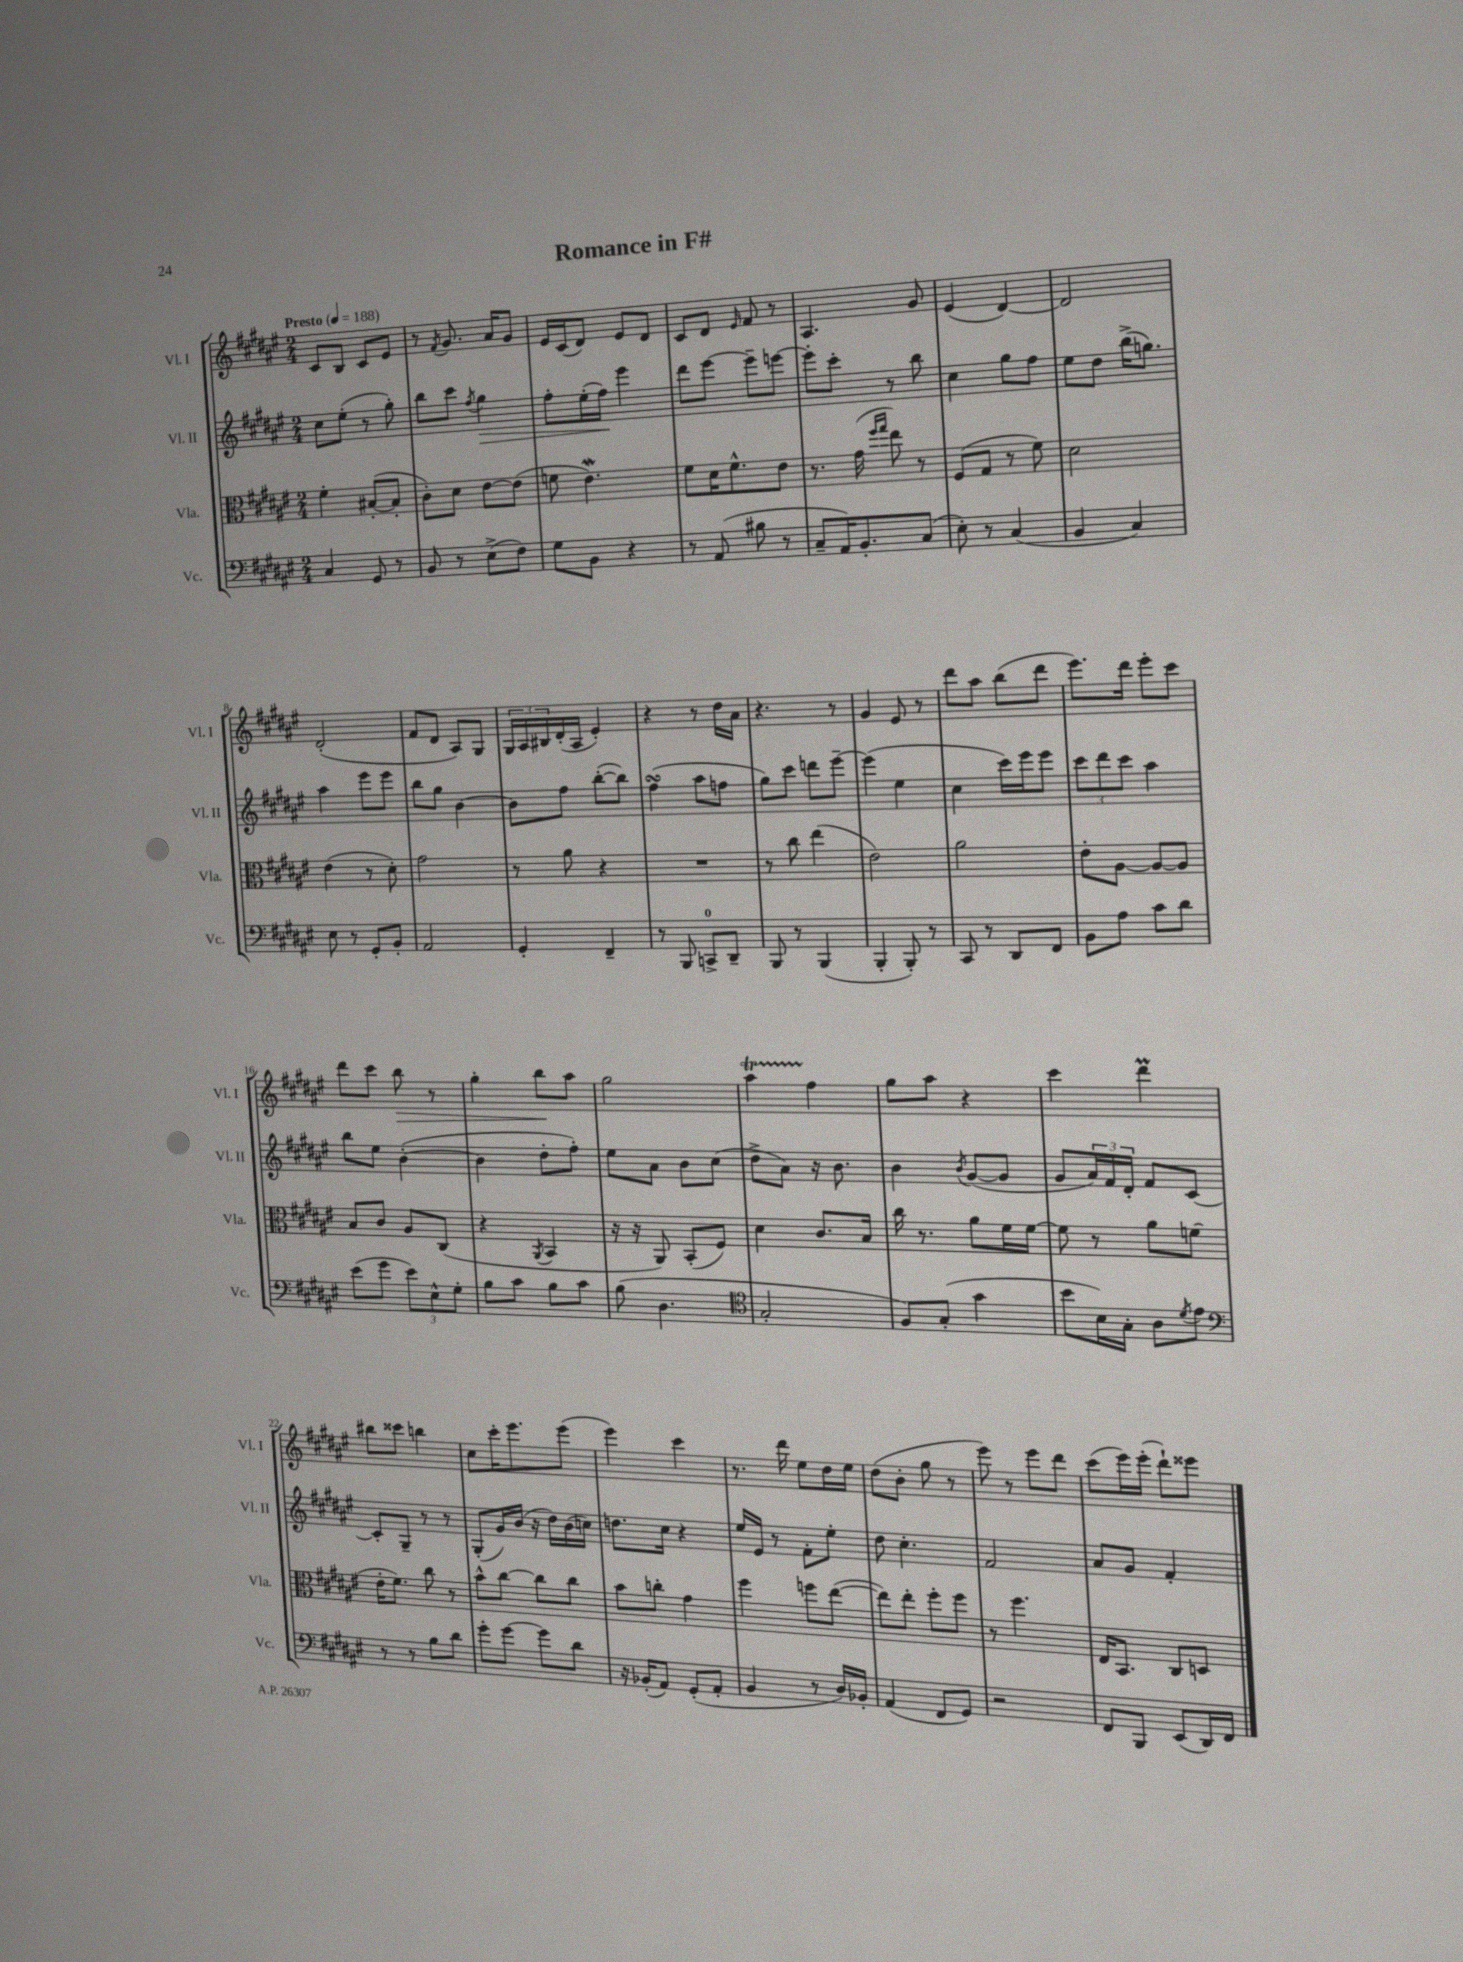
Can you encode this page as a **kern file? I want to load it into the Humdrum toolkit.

**kern	**kern	**kern	**dynam	**kern	**dynam
*part4	*part3	*part2	*part2	*part1	*part1
*staff4	*staff3	*staff2	*staff2	*staff1	*staff1
*I"Vc.	*I"Vla.	*I"Vl. II	*	*I"Vl. I	*
*I'Vc.	*I'Vla.	*I'Vl. II	*	*I'Vl. I	*
*clefF4	*clefC3	*clefG2	*	*clefG2	*
*k[f#c#g#d#a#e#]	*k[f#c#g#d#a#e#]	*k[f#c#g#d#a#e#]	*	*k[f#c#g#d#a#e#]	*
*M2/4	*M2/4	*M2/4	*	*M2/4	*
*MM188	*MM188	*MM188	*	*MM188	*
=1	=1	=1	=1	=1	=1
!	!	!	!	!LO:TX:a:B:t=Presto	!
4C#/	4f#'\	8cc#\L	.	8c#/L	.
.	.	(8ee#'\J	.	8B/J	.
8GG#/	([8B#X'/L	8r	.	8c#/L	.
8r	8B#'/J]	8gg#'\)	.	8e#/J	.
=2	=2	=2	=2	=2	=2
8BB/	8c#'\L)	8bb\L	.	8r	.
.	.	.	.	8qf#/	.
8r	8d#\J	8ccc#\J	.	8.g#/	.
.	.	8qff#/	.	.	.
!	!	!	!LO:HP:b	!	!
(8E#^\L	[8e#\L	4gg#\	>	.	.
.	.	.	.	16a#/KL	.
8F#\J)	(8e#\J]	.	.	8g#/J	.
=3	=3	=3	=3	=3	=3
8G#\L	8fn\	8ff#'\L	.	16e#/LL	.
.	.	.	.	(16c#/J	.
8BB\J	4.e#W\)	(16ee#'\L	.	8d#/J)	.
.	.	16ff#\JJ)	.	.	.
4r	.	4eee#\	]	8e#/L	.
.	.	.	.	8d#/J	.
=4	=4	=4	=4	=4	=4
8r	8f#\L	8ddd#\L	.	8c#/L	.
(8AA#/	16d#\K	[8eee#\J	.	8d#/J	.
.	8.f#^^\	.	.	.	.
.	.	.	.	16qqe#/	.
8B#X\	.	8eee#~\L]	.	8f#/	.
8r	8e#\J	[8eeen\J	.	8r	.
=5	=5	=5	=5	=5	=5
8C#~/L	8.r	8eee'\L]	.	4.A#/	.
16AA#/K)	.	8ccc#'\J	.	.	.
8.BB'/	(16g#\	.	.	.	.
.	16qqff#/LL	.	.	.	.
.	16qqgg#/JJ	.	.	.	.
.	8ee#\)	8r	.	.	.
(8C#/J	8r	8bb\	.	8g#/	.
=6	=6	=6	=6	=6	=6
8E#'\)	(8F#/L	4cc#\	.	(4e#/	.
8r	8G#/J	.	.	.	.
(4C#/	8r	8gg#\L	.	[4d#/)	.
.	8f#\)	8ff#\J	.	.	.
=7	=7	=7	=7	=7	=7
4BB/	2d#\	8ee#\L	.	2d#/]	.
.	.	8dd#\J	.	.	.
4C#/)	.	(16bb^\KL	.	.	.
.	.	8.ggn\J)	.	.	.
!!LO:LB:g=z
=8	=8	=8	=8	=8	=8
8E#\	(4e#\	4aa#\	.	(2d#'/	.
8r	.	.	.	.	.
8GG#'/L	8r	8eee#\L	.	.	.
8BB'/J	8d#'\)	8eee#\J	.	.	.
=9	=9	=9	=9	=9	=9
2AA#/	2g#\	8bb\L	.	8f#/L	.
.	.	8gg#\J	.	8d#/J	.
.	.	[4b\	.	8A#/L)	.
.	.	.	.	8G#/J	.
=10	=10	=10	=10	=10	=10
4GG#'/	8r	8b\L]	.	24G#/LL	.
.	.	.	.	24A#/	.
.	.	.	.	24B#X/	.
.	8a#\	8ff#\J	.	(16d#'/	.
.	.	.	.	16A#/JJ	.
4FF#~/	4r	([8bb'\L	.	4e#'/)	.
.	.	8bb\J])	.	.	.
=11	=11	=11	=11	=11	=11
8r	2r	(4ff#sSSs\	.	4r	.
8BBB/	.	.	.	.	.
8CCn^/L	.	8aa#\L	.	8r	.
8DD#~/J	.	8ffn\J	.	16dd#\LL	.
.	.	.	.	16a#\JJ	.
=12	=12	=12	=12	=12	=12
8BBB/	8r	8gg#\L)	.	4.r	.
8r	8cc#\	8ccc#\J	.	.	.
(4BBB/	(4ee#\	8dddn\L	.	.	.
.	.	[8eee#~\J	.	8r	.
=13	=13	=13	=13	=13	=13
4BBB'/	2e#\)	(4eee#\]	.	4g#/	.
8BBB'/)	.	4ee#\	.	8e#/	.
8r	.	.	.	8r	.
=14	=14	=14	=14	=14	=14
8CC#/	2a#\	4cc#\	.	8ddd#\L	.
8r	.	.	.	8aa#\J	.
8DD#/L	.	16ccc#\LL)	.	(8bb\L	.
.	.	16eee#\J	.	.	.
8FF#/J	.	8eee#\J	.	8ddd#\J	.
=15	=15	=15	=15	=15	=15
8BB\L	8e#'\L	12ccc#\L	.	8.eee#\L)	.
.	.	12ddd#\	.	.	.
8A#\J	[8A#\J	.	.	.	.
.	.	12ccc#\J	.	.	.
.	.	.	.	16ddd#\Jk	.
8c#\L	8A#/L_	4aa#\	.	8eee#'\L	.
8d#\J	8A#/J]	.	.	8ccc#\J	.
!!LO:LB:g=z
=16	=16	=16	=16	=16	=16
(8e#\L	8B/L	8bb\L	.	8ddd#\L	.
8g#\J	8c#/J	8ee#\J	.	8ccc#\J	.
!	!	!	!	!	!LO:HP:b
12e#\L)	8A#/L	([4b'\	.	8bb\	>
12E#^^\	.	.	.	.	.
.	(8C#/J	.	.	8r	.
12G#'\J	.	.	.	.	.
=17	=17	=17	=17	=17	=17
8B\L	4r	4b\]	.	4gg#'\	.
8c#\J	.	.	.	.	.
.	8qAA#/	.	.	.	.
8B\L	4BB/	8dd#'\L	.	8bb\L	.
8c#\J	.	8ff#'\J)	.	8aa#\J	]
=18	=18	=18	=18	=18	=18
(8B\	16r	8ee#\L	.	2gg#\	.
.	16r	.	.	.	.
4.D#\	8AA#/)	8a#\J	.	.	.
.	(8BB'/L	8b\L	.	.	.
.	8F#/J)	(8cc#\J	.	.	.
=19	=19	=19	=19	=19	=19
*clefC4	*	*	*	*	*
2G#'/	4d#\	8dd#^\L	.	4aa#t\	.
.	.	8a#\J)	.	.	.
.	8.c#/L	16r	.	4ff#\	.
.	.	8.b\	.	.	.
.	16B/Jk	.	.	.	.
=20	=20	=20	=20	=20	=20
8F#/L)	16cc#\	4b\	.	8gg#\L	.
.	8.r	.	.	.	.
(8G#'/J	.	.	.	8aa#\J	.
.	.	8qb/	.	.	.
4g#\	8a#\L	([8g#/L	.	4r	.
.	16f#\L	8g#/J]	.	.	.
.	[16f#\JJ	.	.	.	.
=21	=21	=21	=21	=21	=21
8b\L	8f#\]	8g#/L	.	4ccc#\	.
16B\L)	8r	24a#/L)	.	.	.
.	.	24f#/	.	.	.
16G#'\JJ	.	.	.	.	.
.	.	24d#'/JJ	.	.	.
8A#\L	8a#\L	8f#/L	.	4ddd#M\	.
8qd#/	.	.	.	.	.
8e#\J	(8fn\J	[8c#/J	.	.	.
!!LO:LB:g=z
=22	=22	=22	=22	=22	=22
*clefF4	*	*	*	*	*
8r	16e#'\KL	8c#'/L]	.	8bb#X\L	.
.	8.f#\J)	.	.	.	.
8r	.	8G#~/J	.	8ccc##X\J	.
8B\L	8cc#\	8r	.	4bbn\	.
8d#\J	8r	8r	.	.	.
=23	=23	=23	=23	=23	=23
8g#'\L	8b^^\L	(8G#'/L	.	8cc#\L	.
[8g#\J	[8cc#\J	16g#/L)	.	16ccc#'\K	.
.	.	(16b/JJ	.	8.eee#\	.
8g#\L]	8cc#\L]	16r	.	.	.
.	.	16dd#\LL)	.	.	.
8d#\J	8cc#\J	(16b\	.	(8eee#\J	.
.	.	16ccn\JJ)	.	.	.
=24	=24	=24	=24	=24	=24
16r	8b\L	8.ddn\L	.	4eee#\)	.
(16BB-X'/KL	.	.	.	.	.
8AA#/J)	8ccn'\J	.	.	.	.
.	.	16cc#\Jk	.	.	.
(8GG#'/L	4g#\	4r	.	4ccc#\	.
8AA#'/J	.	.	.	.	.
=25	=25	=25	=25	=25	=25
4BB/	4ff#\	16ee#/LL	.	8.r	.
.	.	16e#/JJ	.	.	.
.	.	8r	.	.	.
.	.	.	.	16ddd#\	.
8r	8ffn\L	8f#'\L	.	8ee#\L	.
16D#/LL)	([8ee#\J	8ee#'\J	.	16dd#\L	.
16BB-X'/JJ	.	.	.	16ee#\JJ	.
=26	=26	=26	=26	=26	=26
(4AA#/	8ee#\L])	8dd#\	.	(8dd#\L	.
.	8ee#'\J	4.cc#'\	.	8b'\J	.
8FF#/L	8ff#'\L	.	.	8gg#\	.
8GG#/J)	8ff#\J	.	.	8r	.
=27	=27	=27	=27	=27	=27
2r	8r	2f#/	.	8eee#\)	.
.	4.ff#\	.	.	8r	.
.	.	.	.	8eee#\L	.
.	.	.	.	8ddd#\J	.
=28	=28	=28	=28	=28	=28
8FF#/L	16E#/KL	8a#/L	.	(8ccc#\L	.
.	8.BB/J	.	.	.	.
8BBB/J	.	8g#/J	.	16eee#\L)	.
.	.	.	.	(16eee#'\JJ	.
(8EE#/L	8C#/L	4f#'/	.	8ddd#`\L)	.
16DD#/L)	8Dn/J	.	.	8eee##X\J	.
16FF#/JJ	.	.	.	.	.
==	==	==	==	==	==
*-	*-	*-	*-	*-	*-
